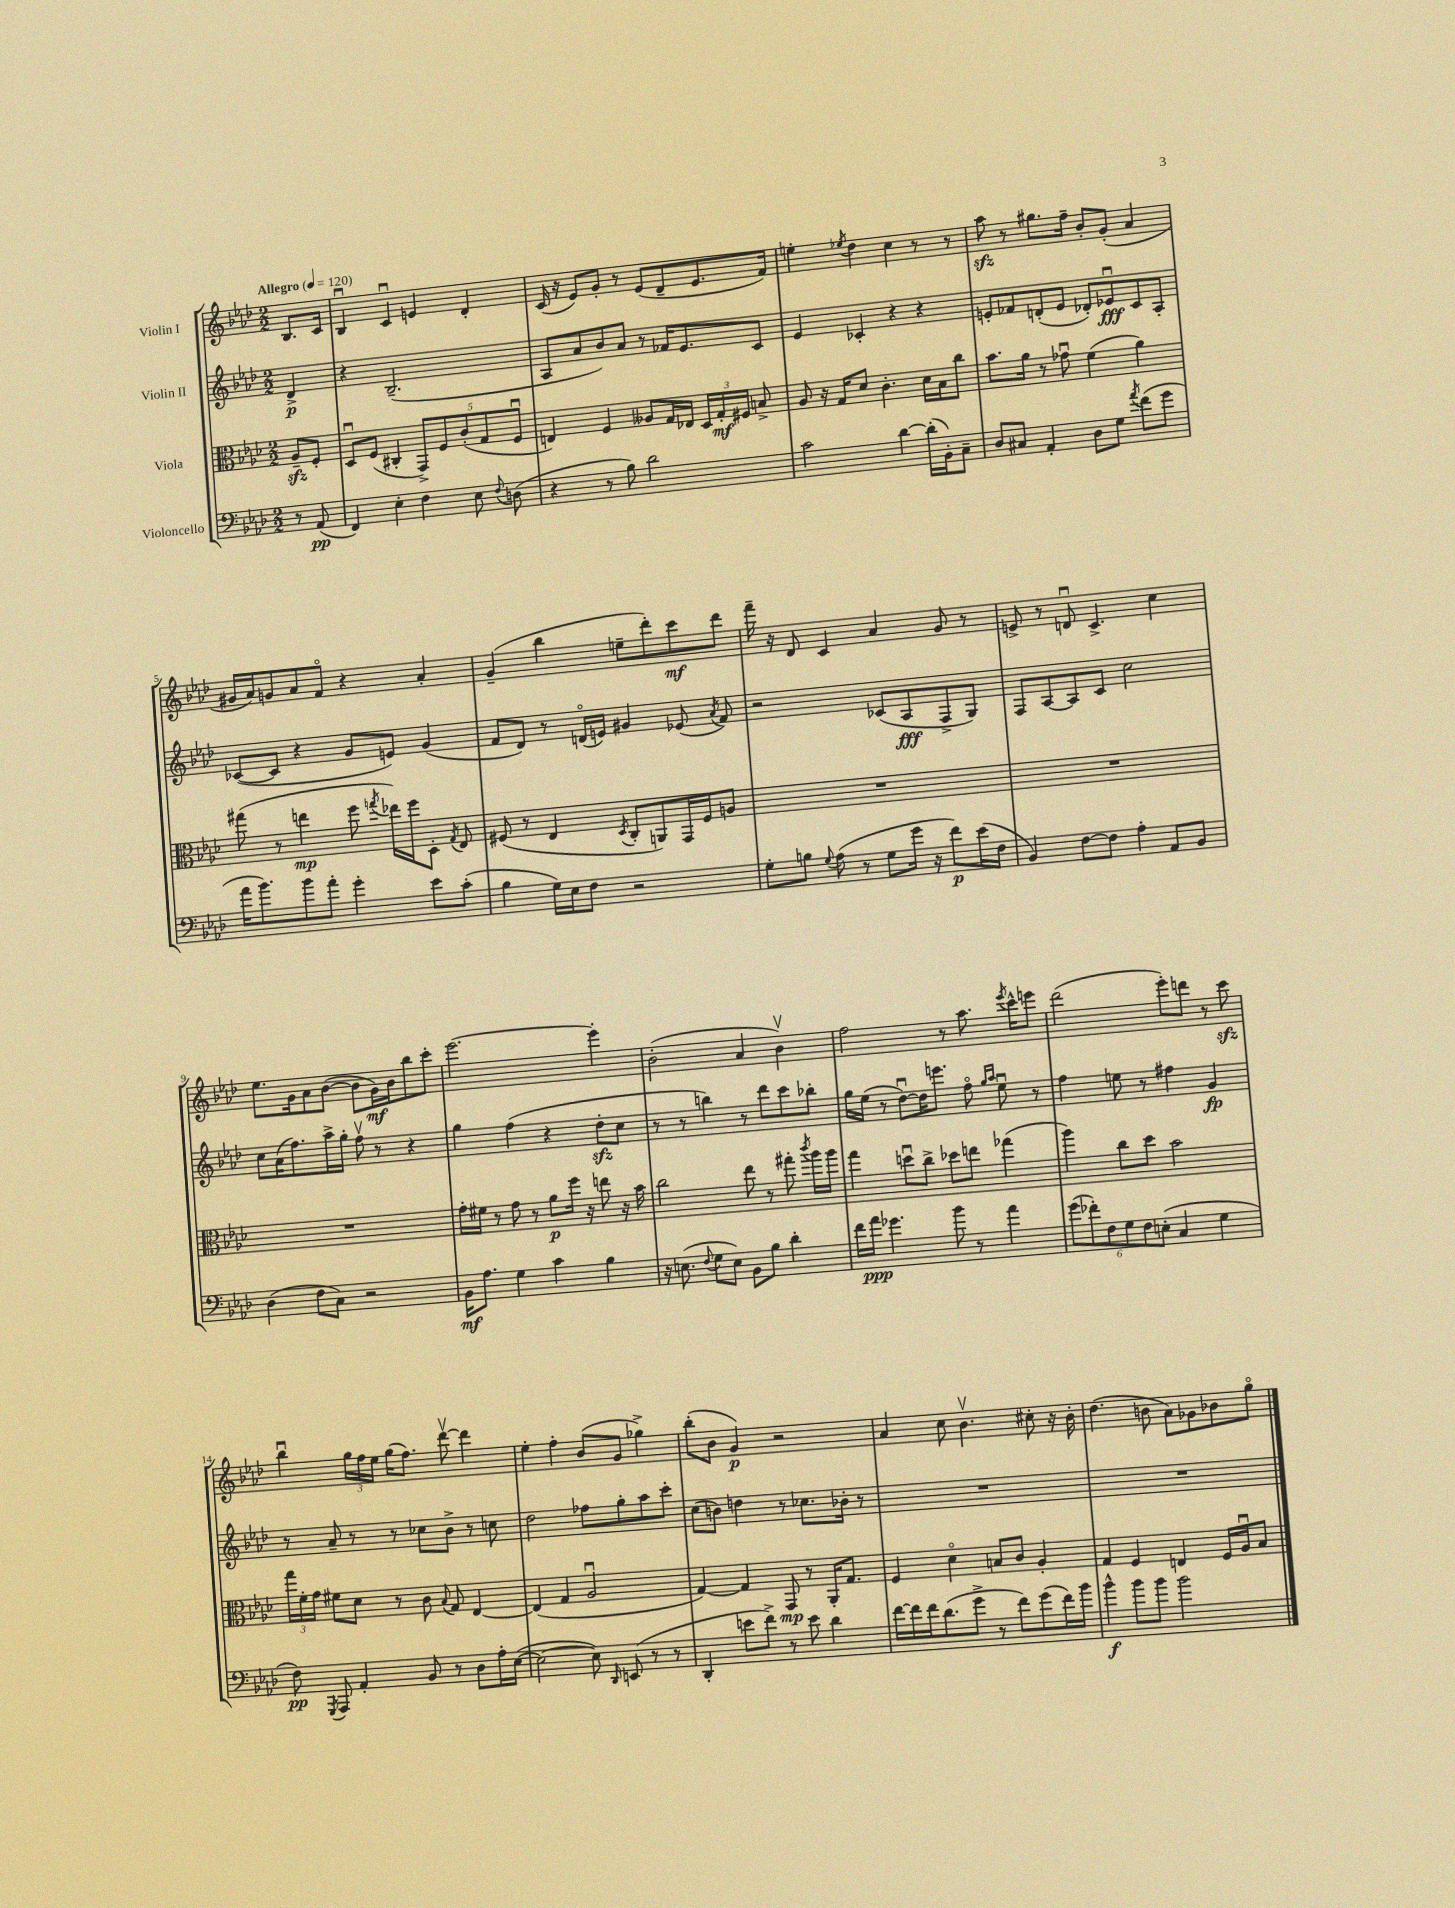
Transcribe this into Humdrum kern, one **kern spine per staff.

**kern	**dynam	**kern	**dynam	**kern	**dynam	**kern	**dynam
*part4	*part4	*part3	*part3	*part2	*part2	*part1	*part1
*staff4	*staff4	*staff3	*staff3	*staff2	*staff2	*staff1	*staff1
*I"Violoncello	*	*I"Viola	*	*I"Violin II	*	*I"Violin I	*
*clefF4	*	*clefC3	*	*clefG2	*	*clefG2	*
*k[b-e-a-d-]	*	*k[b-e-a-d-]	*	*k[b-e-a-d-]	*	*k[b-e-a-d-]	*
*M2/2	*	*M2/2	*	*M2/2	*	*M2/2	*
*MM120	*	*MM120	*	*MM120	*	*MM120	*
=	=	=	=	=	=	=	=
!	!	!	!	!	!	!LO:TX:a:B:t=Allegro	!
8r	.	8A-zz~/L	.	4d-^/	p	8.B-/L	.
(8AA-/	pp	8F'/J	.	.	.	.	.
.	.	.	.	.	.	16c/Jk	.
=1	=1	=1	=1	=1	=1	=1	=1
4FF/)	.	8D-u/L	.	4r	.	4B-u/	.
.	.	(8F/J	.	.	.	.	.
4E-'\	.	4C#X'/	.	(2.B-~/	.	4cu/	.
4F\	.	10GG^/L)	.	.	.	4en/	.
.	.	10F/	.	.	.	.	.
.	.	(10c'/	.	.	.	.	.
8E-\	.	.	.	.	.	4d-'/	.
.	.	10G/	.	.	.	.	.
8qqF/	.	.	.	.	.	.	.
(8Dn\	.	.	.	.	.	.	.
.	.	10Fu/J	.	.	.	.	.
=2	=2	=2	=2	=2	=2	=2	=2
4r	.	4En/)	.	8A-/L	.	(16c/	.
.	.	.	.	.	.	16r	.
.	.	.	.	8a-/	.	8e-/L)	.
8r	.	4F/	.	8b-/)	.	8g'/J	.
8B-\)	.	.	.	8a-/J	.	8r	.
2d-\	.	8A--X/L	.	8r	.	(8e-/L	.
.	.	16G/L	.	16f-X/KL	.	8d-~/	.
.	.	16E-X/JJ	.	8.e-/	.	.	.
.	.	24D-/LL	.	.	.	8.e-/	.
.	.	24G'/	mf	.	.	.	.
.	.	24F#X/JJ	.	.	.	.	.
.	.	8Bn^/	.	8c/J	.	.	.
.	.	.	.	.	.	16f/Jk)	.
=3	=3	=3	=3	=3	=3	=3	=3
2c\	.	8A-/	.	4e-/	.	4een'\	.
.	.	16r	.	.	.	.	.
.	.	16G/KL	.	.	.	.	.
.	.	.	.	.	.	8qee-X/	.
.	.	8d-/J	.	4c-X'/	.	4dd-\	.
.	.	4.c'\	.	.	.	.	.
[4d-\	.	.	.	4r	.	4cc\	.
(16d-'\LL]	.	16d-\LL	.	4r	.	8r	.
16BB-'\J)	.	16B-\J	.	.	.	.	.
8C~\J	.	8cc\J	.	.	.	8r	.
=4	=4	=4	=4	=4	=4	=4	=4
8D-/L	.	8.b-\L	.	8en'/L	.	8aa-zz\	.
8C#X/J	.	.	.	8f-X/	.	8r	.
.	.	16a-\Jk	.	.	.	.	.
4AA-'/	.	8r	.	(8dn'/	.	8.gg#X\L	.
.	.	8g-Xu\	.	8e/J	.	.	.
.	.	.	.	.	.	16ff~\Jk	.
8D-\L	.	(4f\	.	8d-X'/L)	.	8b-'/L	.
8G\J	.	.	.	8e-Xu/	fff	(8g'/J	.
8qa-/	.	.	.	.	.	.	.
(8f\L	.	4a-\)	.	8c/	.	4a-/	.
8g\J	.	.	.	8A-'/J	.	.	.
!!LO:LB:g=z
=5	=5	=5	=5	=5	=5	=5	=5
16a-\KL	.	(8gg#X\	.	([8c-X/L	.	16g#X/LL	.
8.b-\)	.	.	.	.	.	16a-/J)	.
.	.	8r	.	8c-/J]	.	8gn/	.
8b-\	.	4een\	mp	4r	.	8a-/	.
8a-'\J	.	.	.	.	.	8f/J	.
4g'\	.	8ff\	.	8g/L	.	4r	.
.	.	8qggn/	.	.	.	.	.
.	.	16ee-X\LL)	.	8en/J)	.	.	.
.	.	16ff\J	.	.	.	.	.
8e-\L	.	8D-'\J	.	(4g/	.	4a-'/	.
.	.	8qG/	.	.	.	.	.
(8c'\J	.	8E-/	.	.	.	.	.
=6	=6	=6	=6	=6	=6	=6	=6
4B-\	.	(8F#X/	.	8f/L	.	(4g~/	.
.	.	8r	.	8d-/J)	.	.	.
16G\LL)	.	4E-/	.	8r	.	4bb-\	.
16E-\J	.	.	.	.	.	.	.
8F\J	.	.	.	(16dn/LL	.	.	.
.	.	.	.	16en/JJ)	.	.	.
.	.	8qD-/	.	.	.	.	.
2r	.	8C'/L	.	4g#X/	.	8een~\L	.
.	.	8AAn/)	.	.	.	8ddd-'\)	.
.	.	16GG/L	.	(8e-X/	.	8ccc\	mf
.	.	16F#/J	.	.	.	.	.
.	.	.	.	8qa-/	.	.	.
.	.	8An/J	.	8f/)	.	8ddd-\J	.
=7	=7	=7	=7	=7	=7	=7	=7
8G'\L	.	1r	.	2r	.	16fff~\	.
.	.	.	.	.	.	16r	.
8Bn\J	.	.	.	.	.	8d-/	.
8qqG/	.	.	.	.	.	.	.
(8A-\	.	.	.	.	.	4c/	.
8r	.	.	.	.	.	.	.
8G\L	.	.	.	(8c-X/L	.	4a-/	.
16g\Jk	.	.	.	8A-/	fff	.	.
16r	.	.	.	.	.	.	.
8f\L)	p	.	.	8F^/	.	8g/	.
(16e-\L	.	.	.	8G/J)	.	8r	.
16F\JJ	.	.	.	.	.	.	.
=8	=8	=8	=8	=8	=8	=8	=8
4BB-/)	.	1r	.	8F/L	.	8en^/	.
.	.	.	.	[8A-/	.	8r	.
[8F\L	.	.	.	8A-/]	.	8dnu/	.
8F\J]	.	.	.	8c/J	.	4.c^/	.
4A-'\	.	.	.	2cc\	.	.	.
8AA-/L	.	.	.	.	.	4cc\	.
8BB-/J	.	.	.	.	.	.	.
!!LO:LB:g=z
=9	=9	=9	=9	=9	=9	=9	=9
(4D-\	.	1r	.	8cc\L	.	8.ee-\L	.
.	.	.	.	(16a-\K	.	.	.
.	.	.	.	8.ff\)	.	16g\k	.
8F\L	.	.	.	.	.	8a-\	.
8C\J)	.	.	.	16aa-^\L	.	([8b-\J	.
.	.	.	.	16gg'\JJ	.	.	.
2r	.	.	.	8ffv\	.	8b-\L]	.
.	.	.	.	8r	.	16g\L)	mf
.	.	.	.	.	.	16b-\J	.
.	.	.	.	4r	.	8bb-\	.
.	.	.	.	.	.	8ccc'\J	.
=10	=10	=10	=10	=10	=10	=10	=10
16BB-\KL	mf	16g'\LL	.	4gg\	.	[2.eee-\	.
8.A-\J	.	16f#X\JJ	.	.	.	.	.
.	.	8r	.	.	.	.	.
4G\	.	8g\	.	(4ff\	.	.	.
.	.	8r	.	.	.	.	.
4c\	.	8a-\L	p	4r	.	.	.
.	.	16ff\Jk	.	.	.	.	.
.	.	16r	.	.	.	.	.
4B-\	.	8een\	.	8dd-zz'\L	.	4eee-'\]	.
.	.	16r	.	8cc\J	.	.	.
.	.	16b-\	.	.	.	.	.
=11	=11	=11	=11	=11	=11	=11	=11
16r	.	2cc\	.	8r	.	(2b-'\	.
(8.En\	.	.	.	.	.	.	.
.	.	.	.	8r	.	.	.
8qqF/	.	.	.	.	.	.	.
8G\L	.	.	.	4bbn\)	.	.	.
8E\J)	.	.	.	.	.	.	.
8BB-\L	.	8ee-\	.	8r	.	4a-/	.
8B-\J	.	8r	.	8ddd-\L	.	.	.
4d-'\	.	8gg#X'\	.	8ccc\	.	4b-v\)	.
.	.	8qccc/	.	.	.	.	.
.	.	16aa-\LL	.	8bb-X'\J	.	.	.
.	.	16aa-\JJ	.	.	.	.	.
=12	=12	=12	=12	=12	=12	=12	=12
16f\LL	.	4gg\	.	16gg\LL	.	2ff\	.
16a-\JJ	ppp	.	.	(16ee-\JJ	.	.	.
4.g-X\	.	.	.	8r	.	.	.
.	.	8ddnu\L	.	[8dd-u\L)	.	.	.
.	.	8cc^\J	.	16dd-\K]	.	.	.
.	.	.	.	8.eeen\J	.	.	.
8b-\	.	8dd-X\L	.	.	.	8r	.
8r	.	8een\J	.	8ff\	.	8.aa-\	.
.	.	.	.	16qqgg/LL	.	.	.
.	.	.	.	16qqaa-/JJ	.	.	.
4a-\	.	(4gg-X\	.	8ee-u\	.	.	.
.	.	.	.	.	.	8qeee-/	.
.	.	.	.	.	.	16ccc^^\KL	.
.	.	.	.	8r	.	8eeen\J	.
=13	=13	=13	=13	=13	=13	=13	=13
(12g\L	.	4aa-\)	.	4ff\	.	(2ddd-\	.
12f-X'\)	.	.	.	.	.	.	.
12F\	.	.	.	.	.	.	.
12G\	.	8cc\L	.	8een\	.	.	.
12F\	.	.	.	.	.	.	.
.	.	8dd-\J	.	8r	.	.	.
(12En'\J	.	.	.	.	.	.	.
4C/	.	2b-\	.	4ff#X\	.	8eee-'\L)	.
.	.	.	.	.	.	8dddn\J	.
4G\	.	.	.	4g/	fp	8r	.
.	.	.	.	.	.	8ccczz\	.
!!LO:LB:g=z
=14	=14	=14	=14	=14	=14	=14	=14
8F\)	pp	24gg\LL	.	8r	.	4bb-u\	.
.	.	24f'\	.	.	.	.	.
.	.	24g\JJ	.	.	.	.	.
8qGGG/	.	.	.	.	.	.	.
8AAA-/	.	8f#X\L	.	8a-~/	.	.	.
4AA-'/	.	8d-\J	.	8r	.	24gg\LL	.
.	.	.	.	.	.	24ff\	.
.	.	.	.	.	.	24ee-\JJ	.
.	.	8r	.	8r	.	(16gg\KL	.
.	.	.	.	.	.	8.ff\J)	.
8BB-/	.	8c\	.	8cc-X\L	.	.	.
.	.	8qqB-/	.	.	.	.	.
8r	.	8G/	.	8b-^\J	.	[8ddd-v\	.
8D-\L	.	[4E-/	.	8r	.	4ddd-\]	.
16A-'\L	.	.	.	8ccn\	.	.	.
([16E-\JJ	.	.	.	.	.	.	.
=15	=15	=15	=15	=15	=15	=15	=15
2E-\_	.	(4E-/]	.	2dd-\	.	4ee-'\	.
.	.	4G/	.	.	.	4ff'\	.
8E-\])	.	2A-u/	.	8ff-X\L	.	(8b-/L	.
16qqDD-/	.	.	.	.	.	.	.
(8EEn/	.	.	.	8gg'\	.	8g/J	.
8r	.	.	.	8aa-\	.	4gg-X^\)	.
8r	.	.	.	8ccc'\J	.	.	.
=16	=16	=16	=16	=16	=16	=16	=16
4DD-'/	.	[4G/)	.	(8cc\L	.	(8bb-'\L	.
.	.	.	.	8bn\J)	.	8b-\J	.
8en\L	.	4G/]	.	4ddn\	.	4g/)	p
8f^\J)	.	.	.	.	.	.	.
8r	.	8GG/	mp	8r	.	2r	.
8e\	.	8r	.	8.cc-X\L	.	.	.
4d-\	.	16AA-'/KL	.	.	.	.	.
.	.	8.G/J	.	16b-X'\Jk	.	.	.
.	.	.	.	8r	.	.	.
=17	=17	=17	=17	=17	=17	=17	=17
[16f\LL	.	4F/	.	1r	.	4a-/	.
16f\]	.	.	.	.	.	.	.
16f\J	.	.	.	.	.	.	.
(8.d-\	.	.	.	.	.	.	.
.	.	4d-\	.	.	.	8cc\	.
8g^\J	.	.	.	.	.	4.b-v\	.
8r	.	8Bn/L	.	.	.	.	.
8f\L)	.	8c/J	.	.	.	.	.
(8g\	.	4A-'/	.	.	.	8cc#X'\	.
16f\L)	.	.	.	.	.	16r	.
16b-\JJ	.	.	.	.	.	16b-'\	.
=18	=18	=18	=18	=18	=18	=18	=18
4b-^^\	f	4G/	.	1r	.	(4.dd-\	.
8b-\L	.	4F/	.	.	.	.	.
8b-\J	.	.	.	.	.	8bn\	.
2b-\	.	4En/	.	.	.	8a-\L)	.
.	.	.	.	.	.	8g-X\	.
.	.	16F/LL	.	.	.	8b-X\	.
.	.	16A-u/J	.	.	.	.	.
.	.	8B-/J	.	.	.	8gg\J	.
==	==	==	==	==	==	==	==
*-	*-	*-	*-	*-	*-	*-	*-
